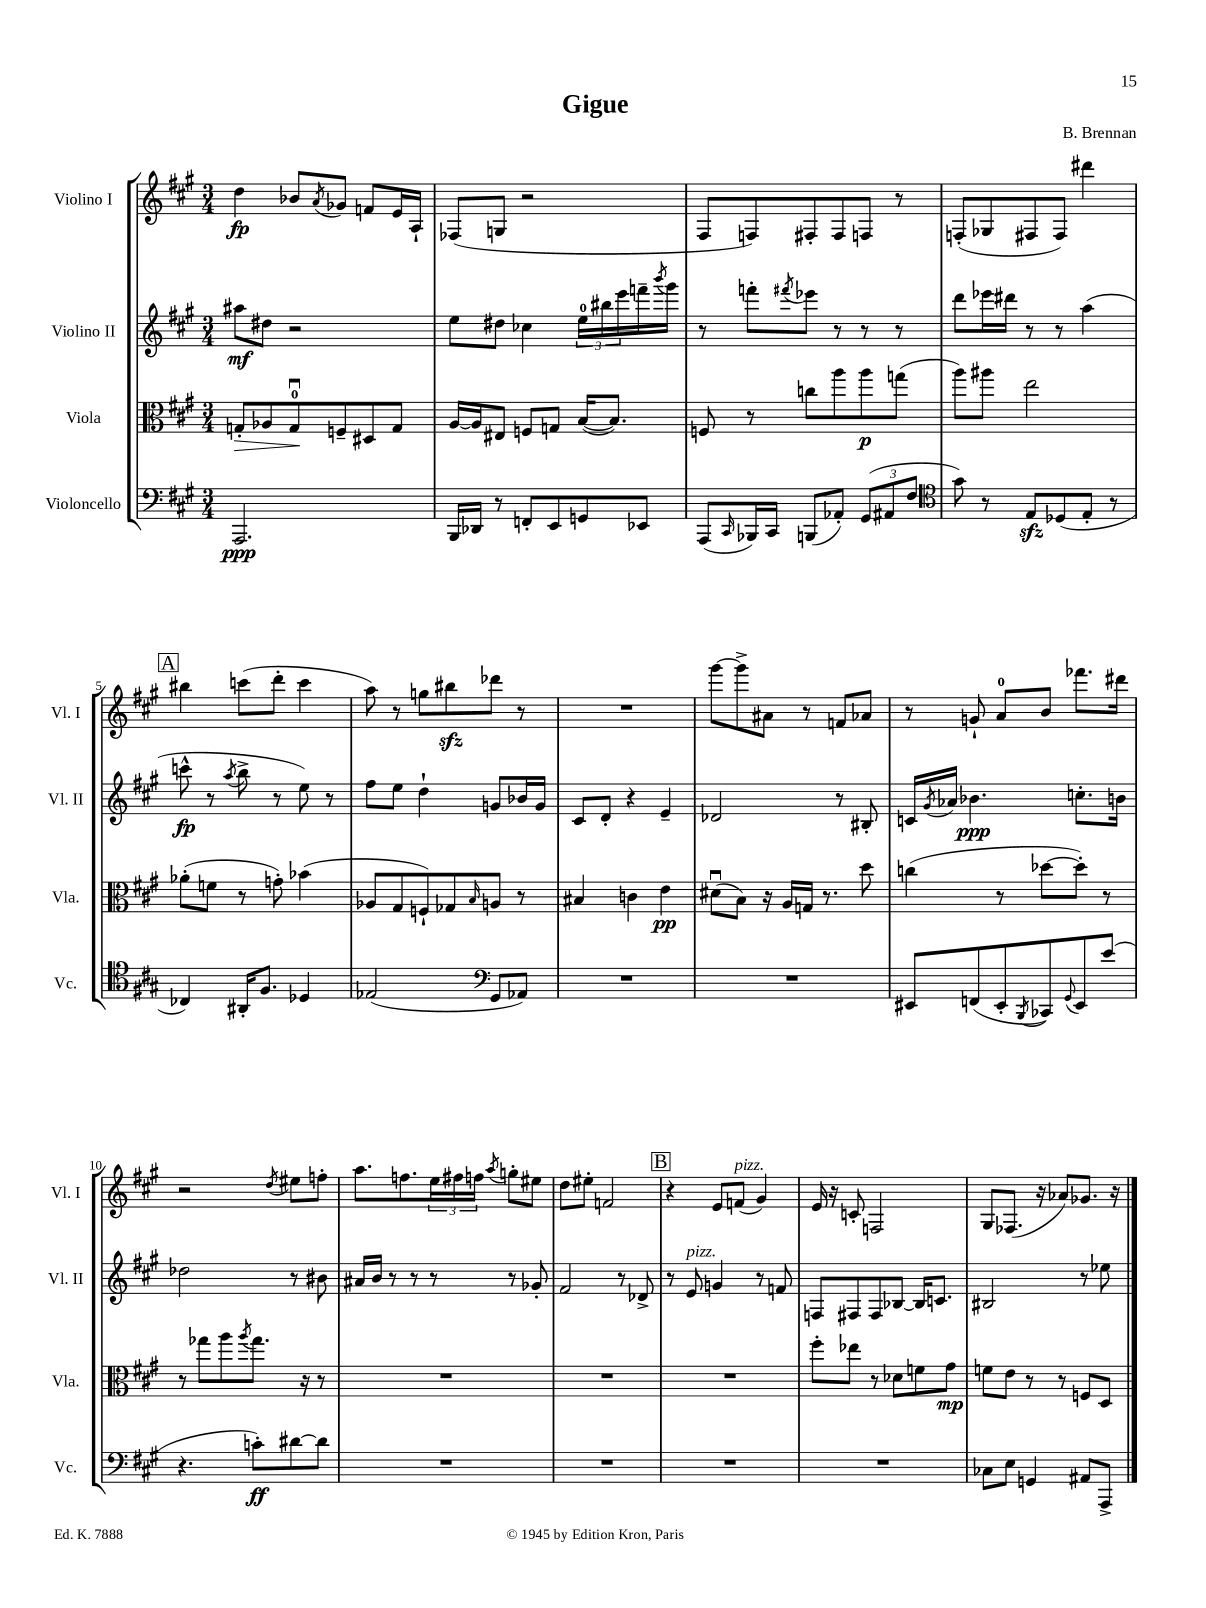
\header { title = "Gigue" composer = "B. Brennan" }
<<
\new StaffGroup <<
\new Staff = "s0" \with { instrumentName = "Violino I" shortInstrumentName = "Vl. I" } {
    \clef treble \key a \major \numericTimeSignature \time 3/4
    d''4\fp bes'8 \acciaccatura { a'8 } ges'8 f'8 e'16 a16-! |
    fes8( g8 r2 |
    fis8 f8) fis8-. fis8 f8 r8 |
    f8-.( ges8 fis8 fis8) dis'''4 |
    \mark \markup { \box "A" } bis''4 c'''8( d'''8-. c'''4 |
    a''8) r8 g''8 bis''8\sfz des'''8 r8 |
    R2. |
    gis'''8~ gis'''8-> ais'8 r8 f'8 aes'8 |
    r8 g'8-! a'8-0 b'8 fes'''8. dis'''16 |
    r2 \acciaccatura { d''8 } eis''8 f''8-. |
    a''8. f''8. \tuplet 3/2 { e''16 fis''16 f''16 } \acciaccatura { a''8 } g''8-. eis''8 |
    d''8 eis''8-. f'2 |
    \mark \markup { \box "B" } r4 e'8 f'8^\markup { \italic "pizz." }( gis'4) |
    e'16 r16 c'8-. f2 |
    gis8 fes8.( r16 aes'8) ges'8. r16 \bar "|." |
}
\new Staff = "s1" \with { instrumentName = "Violino II" shortInstrumentName = "Vl. II" } {
    \clef treble \key a \major \numericTimeSignature \time 3/4
    ais''8\mf dis''8 r2 |
    e''8 dis''8 ces''4 \tuplet 3/2 { e''16-0 bis''16 e'''16 } f'''16-- \acciaccatura { b'''8 } gis'''16 |
    r8 f'''8-. \acciaccatura { fis'''8 } ees'''8 r8 r8 r8 |
    d'''8 ees'''16 dis'''16 r8 r8 a''4( |
    \mark \markup { \box "A" } c'''8-^\fp r8 \acciaccatura { a''8 } b''8-> r8 e''8) r8 |
    fis''8 e''8 d''4-! g'8 bes'16 g'16 |
    cis'8 d'8-. r4 e'4-- |
    des'2 r8 bis8-. |
    c'16 \acciaccatura { gis'8 } aes'16 bes'4.\ppp c''8.-. b'16 |
    des''2 r8 bis'8 |
    ais'16 b'16 r8 r8 r8 r8 ges'8-. |
    fis'2 r8 des'8-> |
    \mark \markup { \box "B" } r8 e'8^\markup { \italic "pizz." } g'4 r8 f'8 |
    f8 fis8 fis8 bes8~ bes16 c'8. |
    bis2 r8 ees''8 \bar "|." |
}
\new Staff = "s2" \with { instrumentName = "Viola" shortInstrumentName = "Vla." } {
    \clef alto \key a \major \numericTimeSignature \time 3/4
    g8-.\> aes8 g8-0\downbow\! f8-- dis8 g8 |
    a16~ a16 eis8 f8 g8 b16~( b8.) |
    f8 r8 c''8 a''8 a''8\p g''8( |
    a''8) ais''8 e''2 |
    \mark \markup { \box "A" } aes'8-.( f'8 r8 g'8-.) bes'4( |
    aes8 gis8 f8-!) ges8 \grace { b16 } a8 r8 |
    bis4 c'4 e'4\pp |
    dis'8\downbow( b8) r16 a16 g16 r8. d''8 |
    c''4( r8 des''8~ des''8-.) r8 |
    r8 ges''8 a''8 \acciaccatura { a''8 } ges''8. r16 r8 |
    R2. |
    R2. |
    \mark \markup { \box "B" } R2. |
    fis''8-. ees''8 r8 des'8 f'8 gis'8\mp |
    f'8 e'8 r8 r8 f8 d8 \bar "|." |
}
\new Staff = "s3" \with { instrumentName = "Violoncello" shortInstrumentName = "Vc." } {
    \clef bass \key a \major \numericTimeSignature \time 3/4
    a,,2.\ppp |
    b,,16 des,16 r8 f,8-. e,8 g,8 ees,8 |
    a,,8( \grace { cis,16 } bes,,16) cis,16 b,,8( aes,8-.) \tuplet 3/2 { gis,8( ais,8 fis8 } |
    \clef tenor gis'8) r8 e8\sfz des8( e8-. r8 |
    \mark \markup { \box "A" } ces4) ais,16-. fis8. des4 |
    ees2( \clef bass gis,8 aes,8) |
    R2. |
    R2. |
    eis,8 f,8( eis,8-. \acciaccatura { b,,8 } ces,8) \appoggiatura { gis,8 } eis,8 e'8( |
    r4. c'8-.\ff) dis'8~ dis'8 |
    R2. |
    R2. |
    \mark \markup { \box "B" } R2. |
    R2. |
    ces8 e8 g,4 ais,8 a,,8-> \bar "|." |
}
>>
>>
